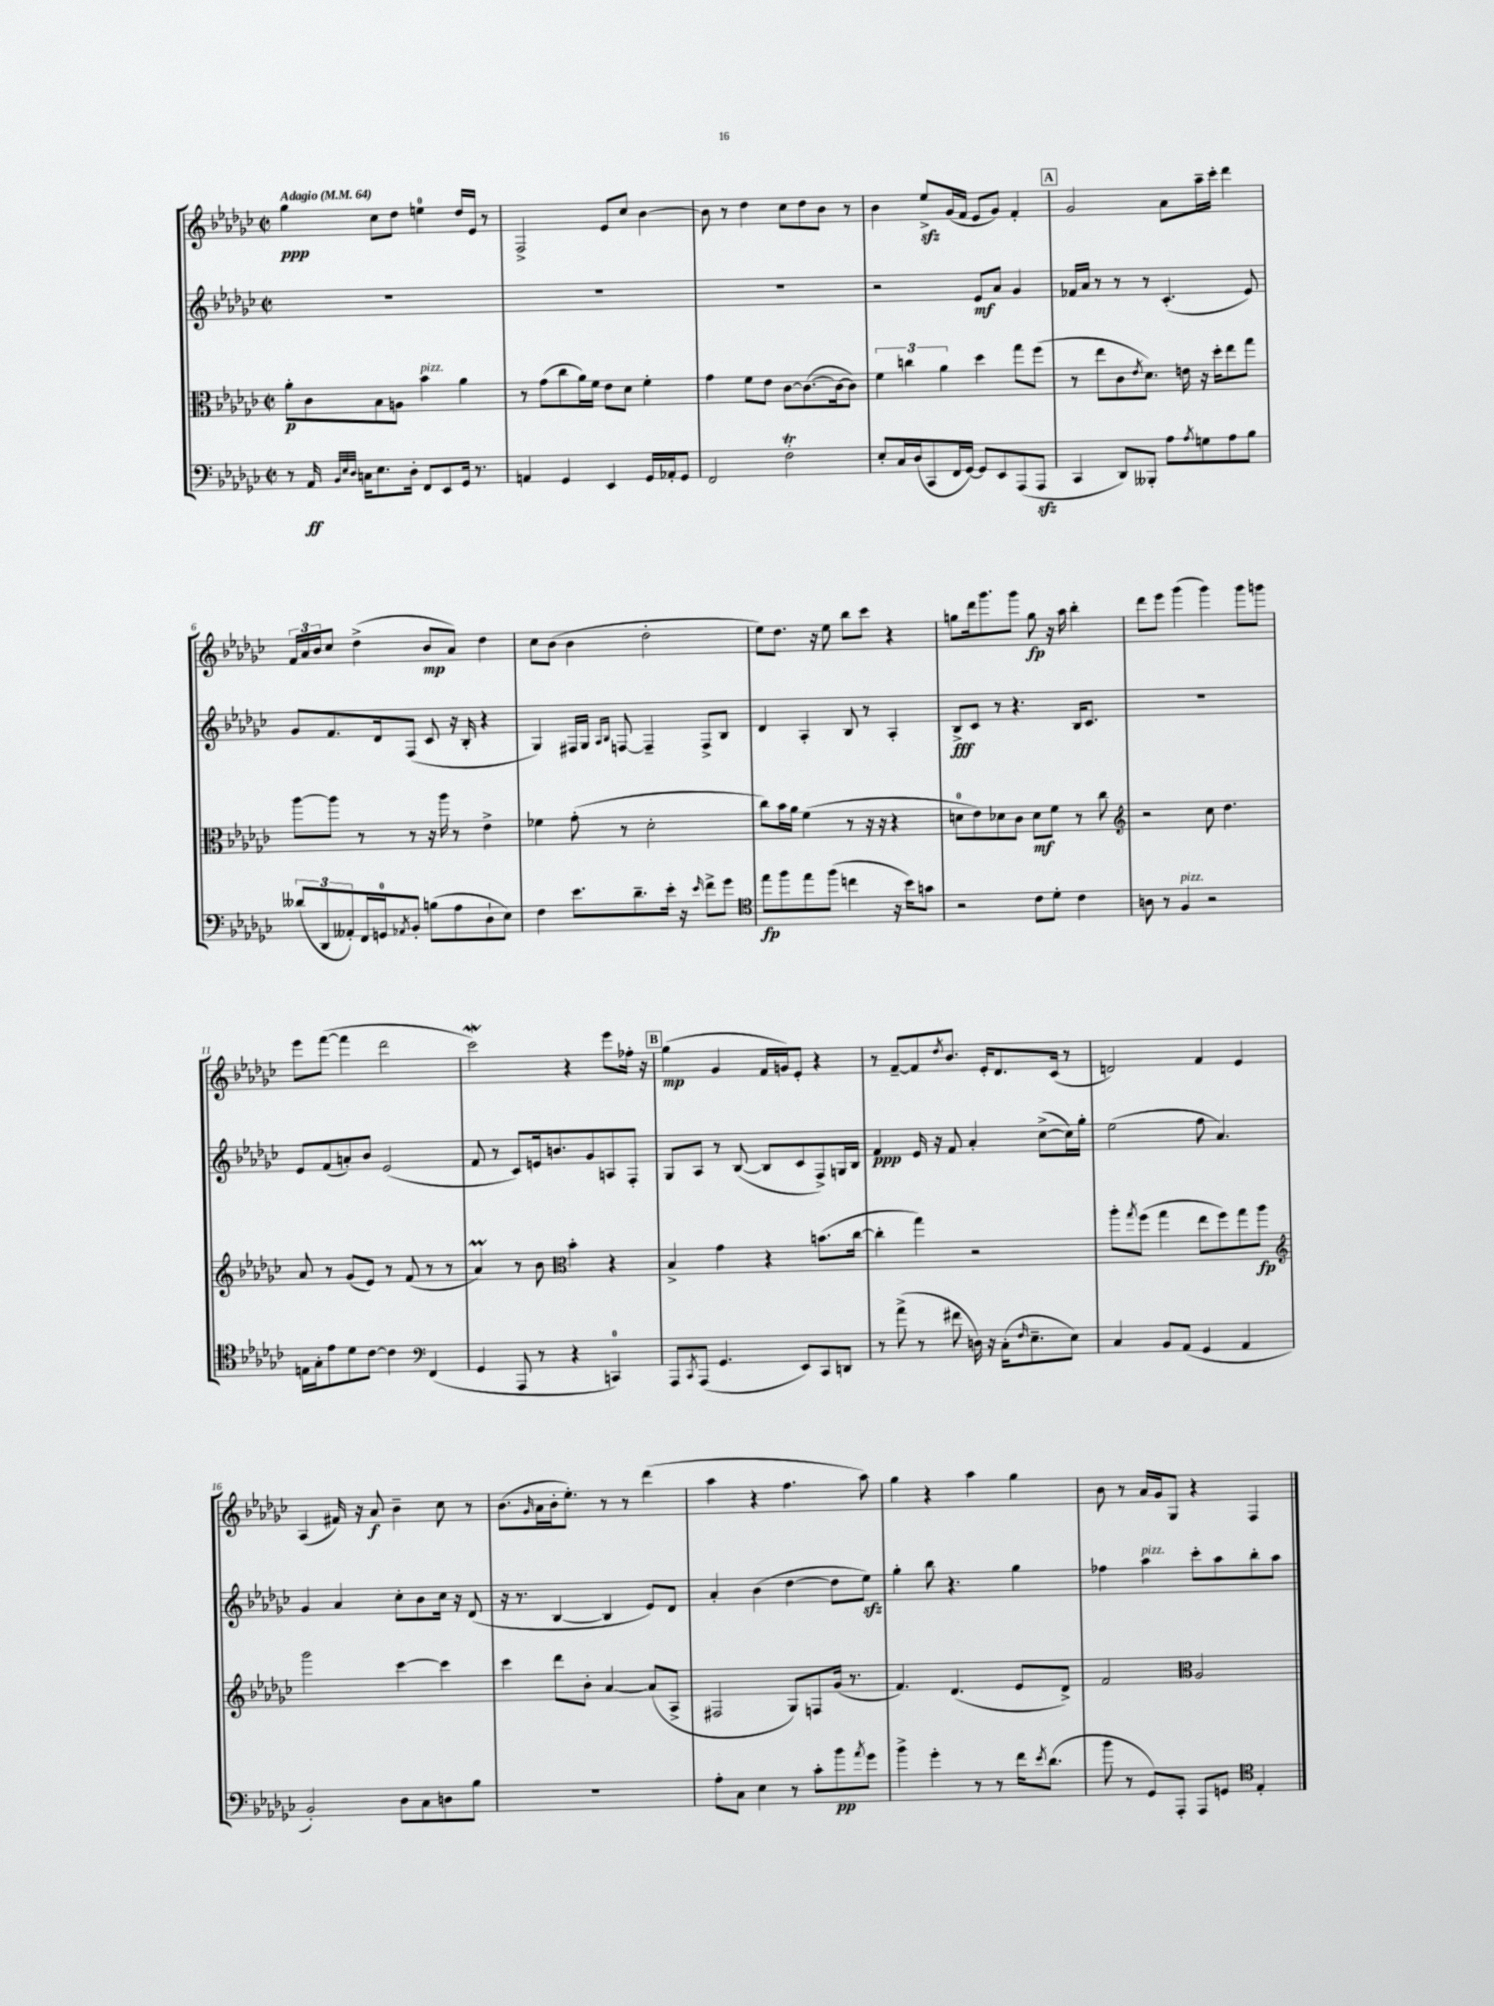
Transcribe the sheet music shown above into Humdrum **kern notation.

**kern	**dynam	**kern	**dynam	**kern	**dynam	**kern	**dynam
*part4	*part4	*part3	*part3	*part2	*part2	*part1	*part1
*staff4	*staff4	*staff3	*staff3	*staff2	*staff2	*staff1	*staff1
*clefF4	*	*clefC3	*	*clefG2	*	*clefG2	*
*k[b-e-a-d-g-c-]	*	*k[b-e-a-d-g-c-]	*	*k[b-e-a-d-g-c-]	*	*k[b-e-a-d-g-c-]	*
*M2/2	*	*M2/2	*	*M2/2	*	*M2/2	*
*met(c|)	*	*met(c|)	*	*met(c|)	*	*met(c|)	*
*MM64	*	*MM64	*	*MM64	*	*MM64	*
=1	=1	=1	=1	=1	=1	=1	=1
!	!	!	!	!	!	!LO:TX:a:B:t=Adagio	!
8r	.	8a-'\L	p	1r	.	4gg-\	ppp
16AA-/	ff	8c-\	.	.	.	.	.
32qqBB-/LLL	.	.	.	.	.	.	.
32qqE-/	.	.	.	.	.	.	.
32qqD-/JJJ	.	.	.	.	.	.	.
16Cn\KL	.	.	.	.	.	.	.
8.E-\	.	8B-\	.	.	.	8cc-\L	.
.	.	8An\J	.	.	.	8dd-\J	.
16D-'\Jk	.	.	.	.	.	.	.
!	!	!LO:TX:a:i:t=pizz.	!	!	!	!	!
8FF/L	.	4b-\	.	.	.	4een\	.
8EE-/	.	.	.	.	.	.	.
16GG-/Jk	.	4a-\	.	.	.	16dd-/LL	.
8.r	.	.	.	.	.	16e-/JJ	.
.	.	.	.	.	.	8r	.
=2	=2	=2	=2	=2	=2	=2	=2
4AAn/	.	8r	.	1r	.	2F^/	.
.	.	(8g-\L	.	.	.	.	.
4GG-/	.	8cc-\	.	.	.	.	.
.	.	16a-\L)	.	.	.	.	.
.	.	16f\JJ	.	.	.	.	.
4EE-/	.	8e-\L	.	.	.	8e-/L	.
.	.	8d-\J	.	.	.	8cc-/J	.
16GG-/LL	.	4f'\	.	.	.	[4b-\	.
16AA-X'/J	.	.	.	.	.	.	.
8GG-/J	.	.	.	.	.	.	.
=3	=3	=3	=3	=3	=3	=3	=3
2FF/	.	4g-\	.	1r	.	8b-\]	.
.	.	.	.	.	.	8r	.
.	.	8f\L	.	.	.	4dd-\	.
.	.	8e-\J	.	.	.	.	.
2Ft'\	.	[8c-\L	.	.	.	8cc-\L	.
.	.	(8.c-\_	.	.	.	8dd-\	.
.	.	.	.	.	.	8b-\J	.
.	.	16c-\k_	.	.	.	.	.
.	.	8c-\J])	.	.	.	8r	.
=4	=4	=4	=4	=4	=4	=4	=4
8E-'/L	.	6f\	.	2r	.	4b-\	.
16C-/L	.	.	.	.	.	.	.
.	.	6ccn\	.	.	.	.	.
(16D-/J	.	.	.	.	.	.	.
8CC-/	.	.	.	.	.	8ee-zz^/L	.
.	.	6a-\	.	.	.	.	.
16FF/L	.	.	.	.	.	(16g-/L	.
[16GG-/JJ)	.	.	.	.	.	16f/JJ	.
8GG-/L]	.	4dd-\	.	8e-/L	mf	8e-/L	.
8EE-/	.	.	.	8a-/J	.	8g-/J)	.
(8AAA-/	.	8gg-\L	.	4g-/	.	4f'/	.
8AAA-zz/J	.	(8ff\J	.	.	.	.	.
!!LO:REH:place=s1:t=A
=5	=5	=5	=5	=5	=5	=5	=5
4CC-/	.	8r	.	16f-X/LL	.	2g-/	.
.	.	.	.	16a-/JJ	.	.	.
.	.	8ee-\L	.	8r	.	.	.
8DD-/L)	.	8c-\	.	8r	.	.	.
.	.	8qe-/	.	.	.	.	.
8BBB--X'/J	.	8.d-\J)	.	8r	.	.	.
8A-\L	.	.	.	(4.c-'/	.	8a-\L	.
.	.	16en\	.	.	.	.	.
8qA-/	.	.	.	.	.	.	.
8Gn\	.	16r	.	.	.	16aa-~\L	.
.	.	16dd-'\KL	.	.	.	16ccc-'\JJ	.
8A-\	.	8ee-\	.	.	.	4ddd-\	.
8B-\J	.	8gg-\J	.	8e-/)	.	.	.
!!LO:LB:g=z
=6	=6	=6	=6	=6	=6	=6	=6
(12d--X/L	.	[8aa-\L	.	8g-/L	.	24f/LL	.
.	.	.	.	.	.	24a-/	.
12DD-/	.	.	.	.	.	24b-/J	.
.	.	8aa-\J]	.	8.f/	.	8cc-/J	.
12AA--X'/)	.	.	.	.	.	.	.
16FF/L	.	8r	.	.	.	(4dd-^\	.
16GGn/J	.	.	.	16d-/k	.	.	.
8qAA-X/	.	.	.	.	.	.	.
8BB-'/J	.	8r	.	(8F/J	.	.	.
(8Bn\L	.	16r	.	8c-/	.	8b-/L	mp
.	.	16aa-\	.	.	.	.	.
8A-\	.	8r	.	16r	.	8a-/J)	.
.	.	.	.	16B-'/	.	.	.
8D-`\	.	4e-^\	.	4r	.	4dd-\	.
8E-\J)	.	.	.	.	.	.	.
=7	=7	=7	=7	=7	=7	=7	=7
4F\	.	4f-X\	.	4G-/)	.	8cc-\L	.
.	.	.	.	.	.	(8b-\J	.
8.e-\L	.	(8g-'\	.	16F#X/LL	.	4b-\	.
.	.	.	.	16G-/JJ	.	.	.
.	.	.	.	16qqA-/LL	.	.	.
.	.	.	.	16qqB-/JJ	.	.	.
.	.	8r	.	[8Fn/	.	.	.
8.d-~\	.	.	.	.	.	.	.
.	.	2d-'\	.	4F~/]	.	2dd-'\	.
16e-'\Jk	.	.	.	.	.	.	.
16r	.	.	.	.	.	.	.
16qqe-/	.	.	.	.	.	.	.
8f^\L	.	.	.	8F^/L	.	.	.
8g-\J	.	.	.	8B-/J	.	.	.
=8	=8	=8	=8	=8	=8	=8	=8
*clefC4	*	*	*	*	*	*	*
8ee-\L	fp	8cc-\L)	.	4d-/	.	8ee-\L)	.
8ff\	.	16b-\L	.	.	.	8.dd-\J	.
.	.	16a-\JJ	.	.	.	.	.
8ee-\	.	(4f\	.	4A-'/	.	.	.
.	.	.	.	.	.	16r	.
(8ff\J	.	.	.	.	.	8ee-\	.
4ccn\	.	8r	.	8B-/	.	8bb-\L	.
.	.	16r	.	8r	.	8ccc-\J	.
.	.	16r	.	.	.	.	.
16r	.	4r	.	4A-'/	.	4r	.
16b-\KL)	.	.	.	.	.	.	.
8gn\J	.	.	.	.	.	.	.
=9	=9	=9	=9	=9	=9	=9	=9
2r	.	8dn\L	.	8B-^/L	fff	8ggn\L	.
.	.	8e-\)	.	8c-/J	.	16ddd-\k	.
.	.	.	.	.	.	8.ggg-\	.
.	.	8d-X\	.	8r	.	.	.
.	.	8c-\J	.	4.r	.	8ggg-\J	.
8c-\L	.	8d-\L	mf	.	.	8gg\	fp
8d-'\J	.	8f\J	.	.	.	16r	.
.	.	.	.	.	.	16aa-\	.
4c-\	.	8r	.	16B-/KL	.	4bb-'\	.
.	.	.	.	8.c-/J	.	.	.
.	.	8cc-\	.	.	.	.	.
=10	=10	=10	=10	=10	=10	=10	=10
*	*	*clefG2	*	*	*	*	*
8An\	.	2r	.	1r	.	8ddd-\L	.
8r	.	.	.	.	.	8eee-\J	.
!LO:TX:a:i:t=pizz.	!	!	!	!	!	!	!
4F/	.	.	.	.	.	(4ggg-\	.
2r	.	8cc-\	.	.	.	4ggg-\)	.
.	.	4.dd-\	.	.	.	.	.
.	.	.	.	.	.	8ggg-\L	.
.	.	.	.	.	.	8gggn\J	.
!!LO:LB:g=z
=11	=11	=11	=11	=11	=11	=11	=11
16En\LL	.	8a-/	.	8e-/L	.	8eee-\L	.
16G-'\J	.	.	.	.	.	.	.
8e-\	.	8r	.	(8f/	.	([8fff\J	.
8d-\	.	(8g-/L	.	8an'/)	.	4fff\]	.
[8c-\J	.	8e-/J)	.	8b-/J	.	.	.
4c-\]	.	8r	.	(2e-/	.	2ddd-\	.
.	.	(8f/	.	.	.	.	.
*clefF4	*	*	*	*	*	*	*
(4FF/	.	8r	.	.	.	.	.
.	.	8r	.	.	.	.	.
=12	=12	=12	=12	=12	=12	=12	=12
4GG-/	.	4a-M/)	.	8f/	.	2ccc-w\)	.
.	.	.	.	8r	.	.	.
8AAA-/	.	8r	.	8c-/L)	.	.	.
8r	.	8b-\	.	16en/k	.	.	.
.	.	.	.	8.bn/	.	.	.
*	*	*clefC3	*	*	*	*	*
4r	.	4b-'\	.	.	.	4r	.
.	.	.	.	8g-/	.	.	.
4CCn/)	.	4r	.	8An/	.	8eee-\L	.
.	.	.	.	8F'/J	.	16ff-X'\Jk	.
.	.	.	.	.	.	16r	.
!!LO:REH:place=s1:t=B
=13	=13	=13	=13	=13	=13	=13	=13
8AAA-/L	.	4B-^/	.	8G-/L	.	(4gg-\	mp
8qCC-/	.	.	.	.	.	.	.
(8AAA-/J	.	.	.	8A-/J	.	.	.
4.GG-/	.	4g-\	.	8r	.	4g-/	.
.	.	.	.	([8B-/	.	.	.
.	.	4r	.	8B-/L]	.	16f/LL	.
.	.	.	.	.	.	16gn/J)	.
8EE-/L)	.	.	.	8c-/	.	8e-'/J	.
8CC-/	.	(8.bn\L	.	8F^/)	.	4r	.
8DDn/J	.	.	.	16Gn/L	.	.	.
.	.	[16cc-\Jk	.	16B-/JJ	.	.	.
=14	=14	=14	=14	=14	=14	=14	=14
8r	.	4cc-'\]	.	4f/	ppp	8r	.
(8a-^\	.	.	.	.	.	[8f~/L	.
8r	.	4gg-\)	.	16e-/	.	8f/]	.
.	.	.	.	16r	.	.	.
.	.	.	.	.	.	8qdd-/	.
8f#X\	.	.	.	8f/	.	8.b-/J	.
16Dn\)	.	2r	.	4a-'/	.	.	.
16r	.	.	.	.	.	16e-'/KL	.
(16C-'\KL	.	.	.	.	.	8.d-/	.
16qqF/	.	.	.	.	.	.	.
8.E-~\	.	.	.	.	.	.	.
.	.	.	.	([8cc-^\L	.	.	.
.	.	.	.	.	.	(16c-/Jk	.
8E-\J)	.	.	.	16cc-\L])	.	8r	.
.	.	.	.	16gg-'\JJ	.	.	.
=15	=15	=15	=15	=15	=15	=15	=15
4C-/	.	8aa-'\L	.	(2ee-\	.	2dn/)	.
.	.	8qgg-/	.	.	.	.	.
.	.	(8ff\J	.	.	.	.	.
8BB-/L	.	4gg-\	.	.	.	.	.
(8AA-/J	.	.	.	.	.	.	.
4GG-/	.	8ee-\L	.	8ff\	.	4f/	.
.	.	8ff\)	.	4.a-/)	.	.	.
4AA-/	.	8gg-\	.	.	.	4e-/	.
.	.	8aa-\J	fp	.	.	.	.
!!LO:LB:g=z
=16	=16	=16	=16	=16	=16	=16	=16
*	*	*clefG2	*	*	*	*	*
2BB-'/)	.	2ggg-\	.	4g-/	.	(4A-/	.
.	.	.	.	4a-/	.	16f#X/)	.
.	.	.	.	.	.	16r	.
.	.	.	.	.	.	8a-/	f
8D-\L	.	[4ccc-\	.	8cc-'\L	.	4b-~\	.
8C-\	.	.	.	8b-\	.	.	.
8Dn\	.	4ccc-\]	.	16cc-\Jk	.	8cc-\	.
.	.	.	.	16r	.	.	.
8B-\J	.	.	.	(8d-/	.	8r	.
=17	=17	=17	=17	=17	=17	=17	=17
1r	.	4ccc-\	.	16r	.	(8.b-\L	.
.	.	.	.	8.r	.	.	.
.	.	.	.	.	.	16qqg-/	.
.	.	.	.	.	.	16a-\L	.
.	.	8ddd-\L	.	[4B-/	.	16b-'\J	.
.	.	.	.	.	.	8.ee-'\J)	.
.	.	8b-'\J	.	.	.	.	.
.	.	[4a-/	.	4B-/]	.	8r	.
.	.	.	.	.	.	8r	.
.	.	(8a-/L]	.	8e-/L)	.	(4ddd-\	.
.	.	8A-^/J	.	8d-/J	.	.	.
=18	=18	=18	=18	=18	=18	=18	=18
8A-'\L	.	2F#X/	.	4a-'/	.	4aa-\	.
8C-\J	.	.	.	.	.	.	.
4E-\	.	.	.	(4b-\	.	4r	.
8r	.	8G-/L)	.	[4dd-\	.	4.ff\	.
8c-'\L	.	8Fn/	.	.	.	.	.
8b-\	pp	(16g-/Jk	.	8dd-\L]	.	.	.
.	.	8.r	.	.	.	.	.
8qa-/	.	.	.	.	.	.	.
8g-\J	.	.	.	8ee-zz\J)	.	8aa-\)	.
=19	=19	=19	=19	=19	=19	=19	=19
4b-^\	.	4.f/)	.	4gg-'\	.	4gg-\	.
4g-'\	.	.	.	8bb-\	.	4r	.
.	.	(4.d-/	.	4.r	.	.	.
8r	.	.	.	.	.	4aa-\	.
8r	.	.	.	.	.	.	.
16f\KL	.	8e-/L	.	4gg-\	.	4gg-\	.
8qe-/	.	.	.	.	.	.	.
(8.d-\J	.	.	.	.	.	.	.
.	.	8d-^/J)	.	.	.	.	.
=20	=20	=20	=20	=20	=20	=20	=20
8b-\	.	2f/	.	4ff-X\	.	8b-\	.
8r	.	.	.	.	.	8r	.
!	!	!	!	!LO:TX:a:i:t=pizz.	!	!	!
8GG-/L)	.	.	.	4aa-\	.	16a-/LL	.
.	.	.	.	.	.	16g-/J	.
8AAA-'/J	.	.	.	.	.	8G-/J	.
*	*	*clefC3	*	*	*	*	*
8AAA-/L	.	2A-/	.	8ccc-'\L	.	4r	.
8GGn/J	.	.	.	8aa-\	.	.	.
*clefC4	*	*	*	*	*	*	*
4E-'/	.	.	.	8bb-'\	.	4F/	.
.	.	.	.	8aa-\J	.	.	.
==	==	==	==	==	==	==	==
*-	*-	*-	*-	*-	*-	*-	*-
